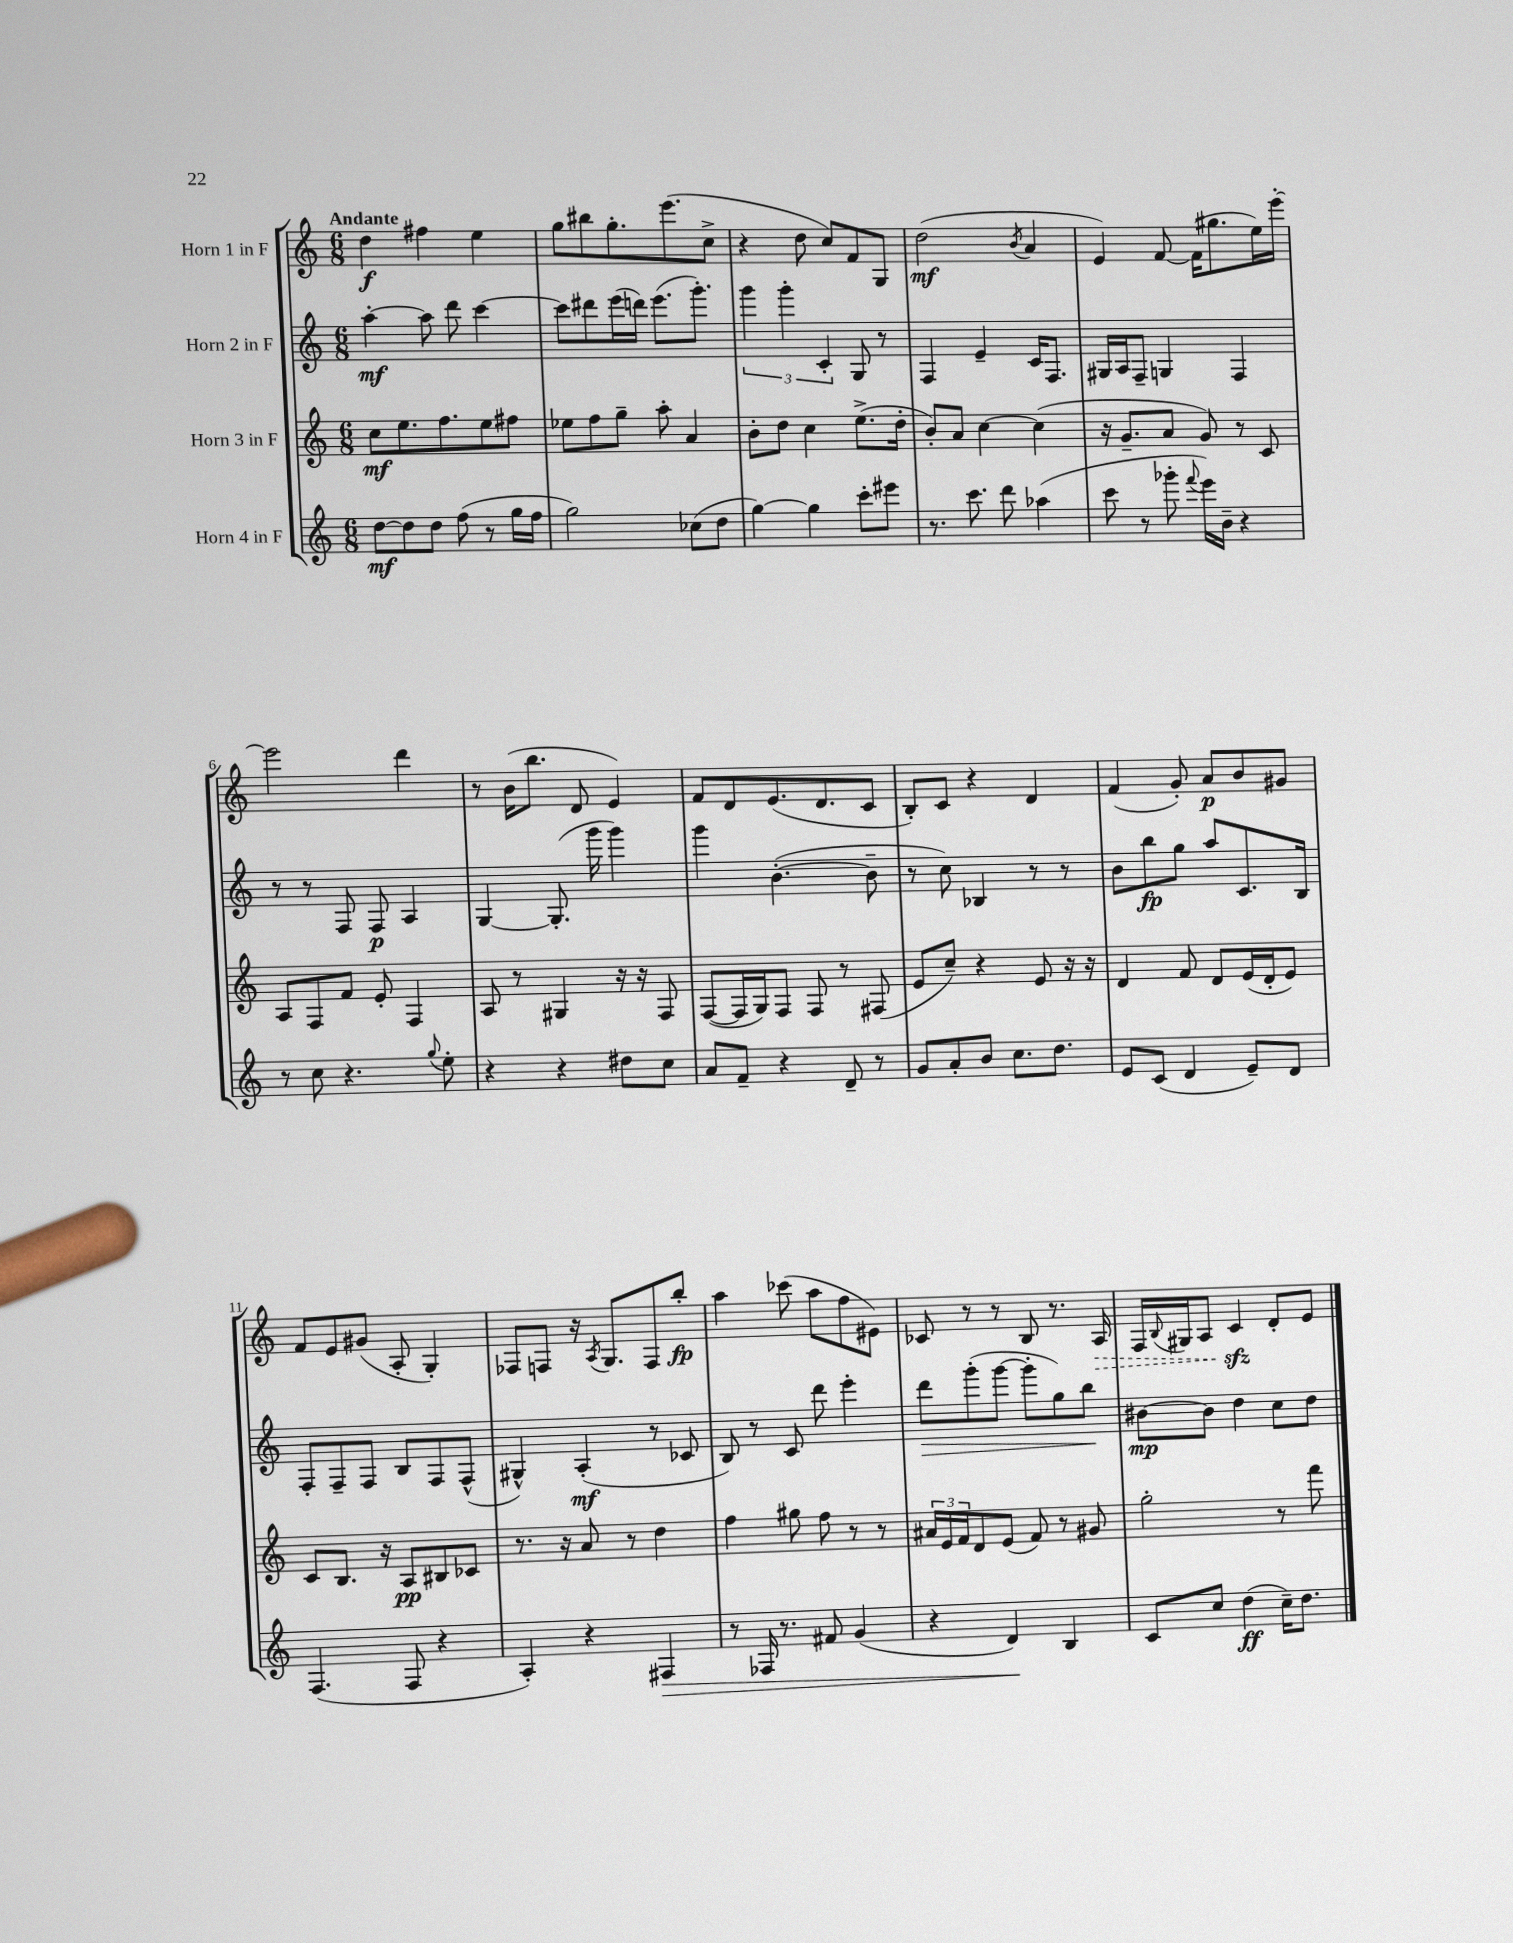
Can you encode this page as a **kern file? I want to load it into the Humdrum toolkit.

**kern	**kern	**kern	**kern
*staff4	*staff3	*staff2	*staff1
*clefG2	*clefG2	*clefG2	*clefG2
*k[]	*k[]	*k[]	*k[]
*M6/8	*M6/8	*M6/8	*M6/8
[8dd	8cc	[4aa'	4dd
8dd]	8.ee	.	.
8dd	.	8aa]	4ff#
.	8.ff	.	.
(8ff	.	8ddd	.
8r	8ee	[4ccc	4ee
16gg	8ff#	.	.
16ff	.	.	.
=	=	=	=
2gg)	8ee-	8ccc]	8gg
.	8ff	8ddd#	8bb#
.	8gg~	(16eee	8.gg'
.	.	16ddd)	.
.	8aa'	(8.eee	.
.	.	.	(8.eee
(8cc-	4a	.	.
.	.	8.ggg')	.
8dd	.	.	8cc^
=	=	=	=
[4gg)	8b'	6ggg	4r
.	8dd	.	.
.	.	6ggg'	.
4gg]	4cc	.	8dd
.	.	6c'	.
.	.	.	8cc)
8ccc'	(8.ee^	8G	8f
8eee#	.	8r	8G
.	16dd'	.	.
=	=	=	=
8.r	8b')	4F	(2dd
.	8a	.	.
8.ccc	.	.	.
.	[4cc	4e~	.
8ddd	.	.	.
.	.	.	8qb
(4aa-	(4cc]	16c	4a
.	.	8.F	.
=	=	=	=
8ccc	16r	16G#	4e)
.	8.g~	16A	.
8r	.	8F~	.
8ggg-'	8a	4G	[8f
8qqfff	.	.	.
16eee)	8g)	.	(16f]
16b~	.	.	8.gg#
4r	8r	4F	.
.	8c	.	16ee)
.	.	.	[16eee'
=	=	=	=
8r	8A	8r	2eee]
8cc	8F	8r	.
4.r	8f	8F	.
.	8e'	8F	.
.	4F	4A	4ddd
8qqgg	.	.	.
8ee'	.	.	.
=	=	=	=
4r	8A	[4G	8r
.	8r	.	(16b
.	.	.	8.bb
4r	4G#	(8.G']	.
.	.	.	8d
.	.	16ggg	.
8dd#	16r	4ggg)	4e)
.	16r	.	.
8cc	8F	.	.
=	=	=	=
8a	([8F	4ggg	8f
8f~	16F]	.	8d
.	16G)	.	.
4r	8F	([4.b'	(8.e
.	8F	.	.
.	.	.	8.d
8d~	8r	.	.
8r	(8F#	8b~]	8c
=	=	=	=
8g	8e	8r	8B')
8a'	8cc~)	8cc)	8c
8b	4r	4B-	4r
8.cc	.	.	.
.	8e	8r	4d
8.dd	.	.	.
.	16r	8r	.
.	16r	.	.
=	=	=	=
8e	4d	8b	(4f
(8c	.	8bb	.
4d	8f	8gg	8g')
.	8d	8aa	8a
8e~)	(16e	8.c	8b
.	16d'	.	.
8d	8e)	.	8g#
.	.	16B	.
=	=	=	=
(4.F	8c	8F'	8f
.	8.B	8F~	8e
.	.	8F	(8g#
.	16r	.	.
8F	8A	8B	8A'
4r	8B#	8F	4G')
.	8c-	(8F^^	.
=	=	=	=
4A')	8.r	4G#^^)	8F-
.	.	.	8F
.	16r	.	.
4r	8a	(4A'	16r
.	.	.	8qA
.	.	.	8.G
.	8r	.	.
4F#	4dd	8r	8F
.	.	8c-	8bb'
=	=	=	=
8r	4ff	8B)	4aa
16F-	.	8r	.
8.r	.	.	.
.	8gg#	8c	(8ccc-
8f#	8ff	8ddd	8aa
(4g	8r	4eee'	8ff
.	8r	.	8e#)
=	=	=	=
4r	24a#	8ddd	8c-
.	24e	.	.
.	24f	.	.
.	8d	(8ggg'	8r
4d)	(8e	[8ggg	8r
.	8f)	8ggg']	8B
4B	8r	8gg)	8.r
.	8g#	8bb	.
.	.	.	16A
=	=	=	=
8c	2gg'	[8b#	16F
.	.	.	8qqB
.	.	.	16G#
8cc	.	8b#]	8A
(4dd	.	4dd	4c
16cc~)	8r	8cc	8d'
8.dd	.	.	.
.	8fff	8dd	8e
==	==	==	==
*-	*-	*-	*-
